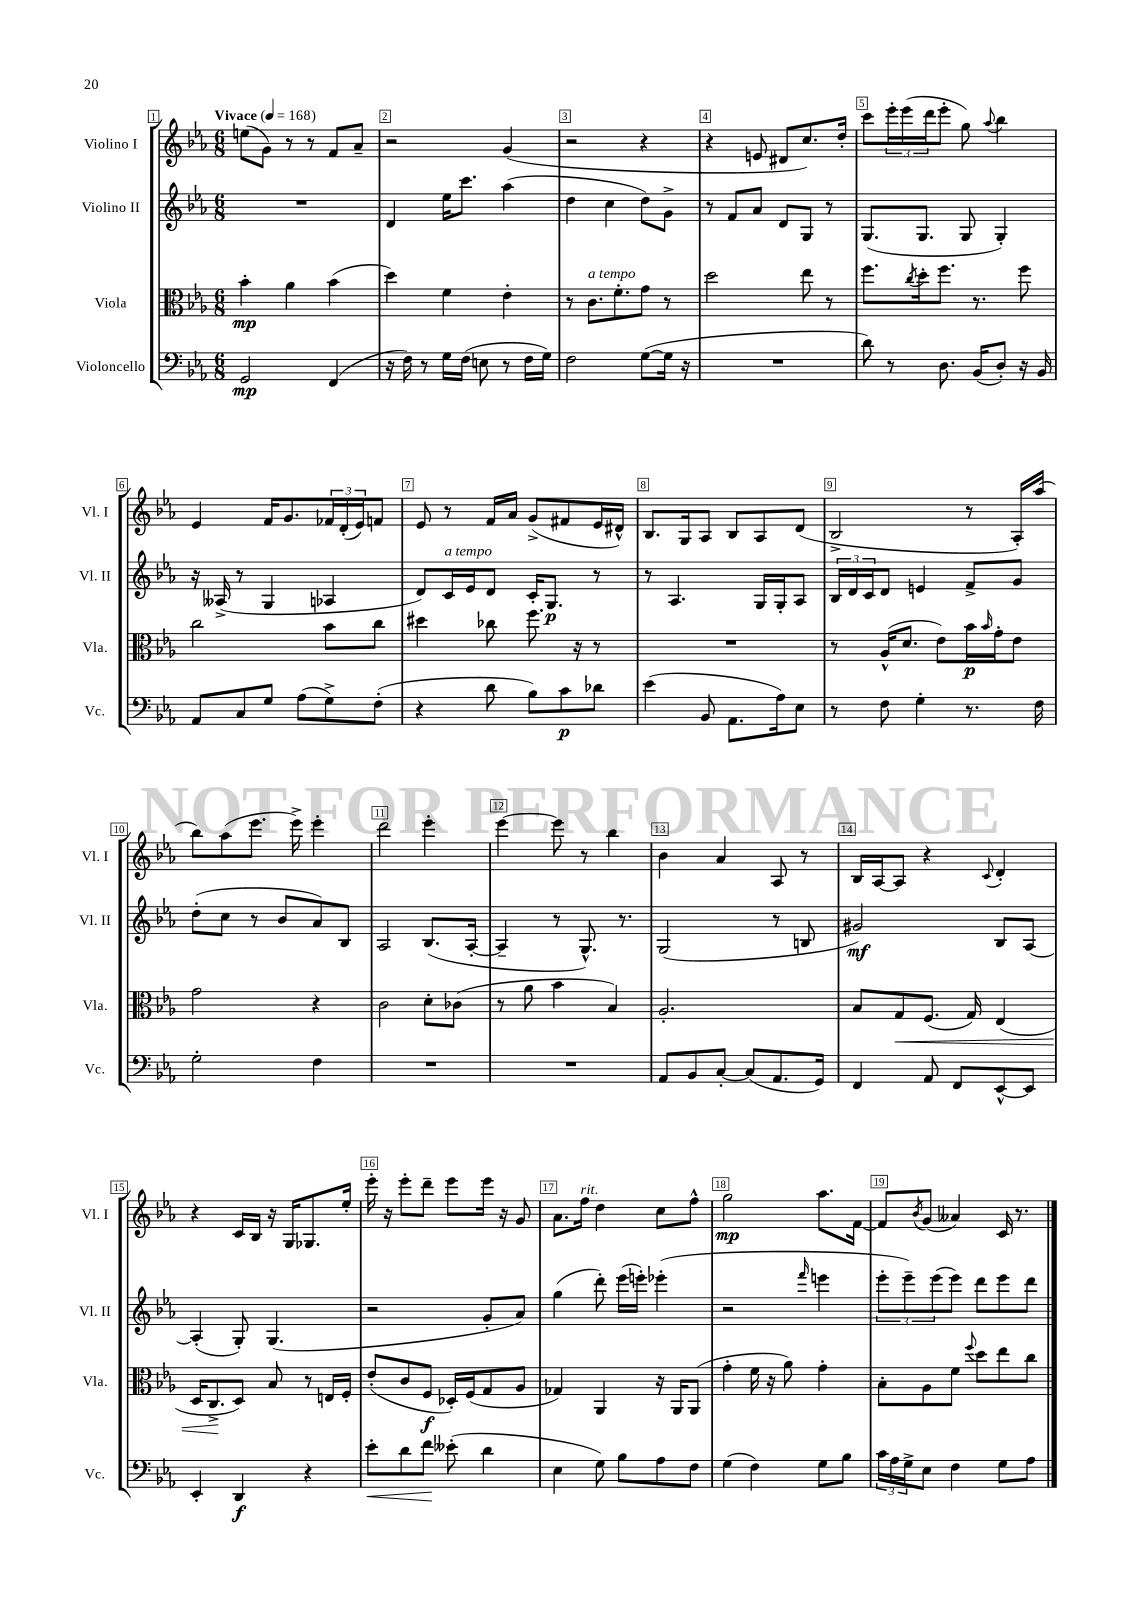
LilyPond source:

<<
\new StaffGroup <<
\new Staff = "s0" \with { instrumentName = "Violino I" shortInstrumentName = "Vl. I" } {
    \clef treble \key ees \major \numericTimeSignature \time 6/8 \tempo "Vivace" 4 = 168
    e''8( g'8) r8 r8 f'8 aes'8-- |
    r2 g'4( |
    r2 r4 |
    r4 e'8 dis'8 c''8.) d''16-. |
    c'''8 \tuplet 3/2 { ees'''16-. ees'''16( d'''16 } ees'''8-. g''8) \appoggiatura { aes''8 } bes''4 |
    ees'4 f'16 g'8. \tuplet 3/2 { fes'16 d'16-.( ees'16) } f'8 |
    ees'8 r8 f'16 aes'16 g'8->( fis'8 ees'16 dis'16-^) |
    bes8. g16 aes8 bes8 aes8 d'8( |
    bes2-> r8 aes16-.) aes''16( |
    bes''8) aes''8( ees'''8. ees'''16->) ees'''4-. |
    d'''2 ees'''4-. |
    ees'''4~ ees'''8 r8 bes''4 |
    bes'4 aes'4 aes8 r8 |
    bes16 aes16~ aes8 r4 \appoggiatura { c'8 } d'4-. |
    r4 c'16 bes16 r16 g16 ges8. ees''16-. |
    ees'''16-. r16 ees'''8-. d'''8-- ees'''8 ees'''16 r16 g'8 |
    aes'8. f''16^\markup { \italic "rit." } d''4 c''8 f''8-^ |
    g''2\mp aes''8. f'16~ |
    f'8 \acciaccatura { bes'8 } g'8( aeses'4) c'16 r8. \bar "|." |
}
\new Staff = "s1" \with { instrumentName = "Violino II" shortInstrumentName = "Vl. II" } {
    \clef treble \key ees \major \numericTimeSignature \time 6/8
    R2. |
    d'4 ees''16 c'''8. aes''4( |
    d''4 c''4 d''8) g'8-> |
    r8 f'8 aes'8 d'8 g8 r8 |
    g8.( g8. g8 g4-.) |
    r16 aeses16->( r8 g4 aes4 |
    d'8) c'16^\markup { \italic "a tempo" } ees'16 d'8 c'16-. g8.\p r8 |
    r8 aes4. g16 g16-. aes8 |
    \tuplet 3/2 { bes16 d'16 c'16 } d'8 e'4 f'8-> g'8 |
    d''8-.( c''8 r8 bes'8 aes'8) bes8 |
    aes2 bes8.( aes16~-. |
    aes4-- r8 g8.-^) r8. |
    g2( r8 b8 |
    gis'2\mf) bes8 aes8~ |
    aes4-.( g8-.) g4.( |
    r2 g'8-. aes'8) |
    g''4( d'''8-.) ees'''16( e'''16-.) ees'''4-.( |
    r2 \grace { f'''16 } e'''4 |
    \tuplet 3/2 { ees'''8-. ees'''8--) ees'''8( } ees'''8) d'''8 ees'''8 d'''8 \bar "|." |
}
\new Staff = "s2" \with { instrumentName = "Viola" shortInstrumentName = "Vla." } {
    \clef alto \key ees \major \numericTimeSignature \time 6/8
    bes'4-.\mp aes'4 bes'4( |
    d''4) f'4 ees'4-. |
    r8 c'8.^\markup { \italic "a tempo" } f'8.-. g'8 r8 |
    d''2 ees''8 r8 |
    f''8. \acciaccatura { c''8 } d''16-. f''8. r8. f''8 |
    c''2 bes'8 c''8 |
    dis''4 ces''8 f''8. r16 r8 |
    R2. |
    r8 aes16-^( d'8. ees'8) bes'16\p \grace { bes'16 } g'16-. ees'8 |
    g'2 r4 |
    c'2 d'8-. ces'8( |
    r8 aes'8 bes'4 bes4) |
    aes2.-. |
    bes8 g8\< f8.( g16) ees4( |
    d16 c8.->\! d8) bes8 r8 e16 f16-. |
    ees'8-.( c'8 f8\f des16-.) f16( g8 aes8 |
    ges4) aes,4 r16 aes,16 aes,8( |
    g'4-. f'16 r16 aes'8) g'4-. |
    bes8-. aes8 f'8 \appoggiatura { f''8 } d''8 ees''8 c''8 \bar "|." |
}
\new Staff = "s3" \with { instrumentName = "Violoncello" shortInstrumentName = "Vc." } {
    \clef bass \key ees \major \numericTimeSignature \time 6/8
    g,2\mp f,4( |
    r16 f16) r8 g16 f16( e8 r8 f16 g16) |
    f2 g8~( g16 r16 |
    R2. |
    d'8) r8 d8. bes,16( d8-.) r16 bes,16 |
    aes,8 c8 g8 aes8( g8->) f8-.( |
    r4 d'8 bes8) c'8\p des'8 |
    ees'4( bes,8 aes,8. aes16) ees8 |
    r8 f8 g4-. r8. f16 |
    g2-. f4 |
    R2. |
    R2. |
    aes,8 bes,8 c8~-. c8( aes,8. g,16) |
    f,4 aes,8 f,8 ees,8~-^ ees,8 |
    ees,4-. d,4\f r4 |
    ees'8-.\< d'8 f'8\! eeses'8-.( d'4 |
    ees4 g8) bes8 aes8 f8 |
    g4( f4) g8 bes8 |
    \tuplet 3/2 { c'16 aes16 g16-> } ees8 f4 g8 aes8 \bar "|." |
}
>>
>>
\layout { \context { \Score \override BarNumber.break-visibility = ##(#f #t #t) barNumberVisibility = #all-bar-numbers-visible \override BarNumber.stencil = #(make-stencil-boxer 0.1 0.3 ly:text-interface::print) } }
